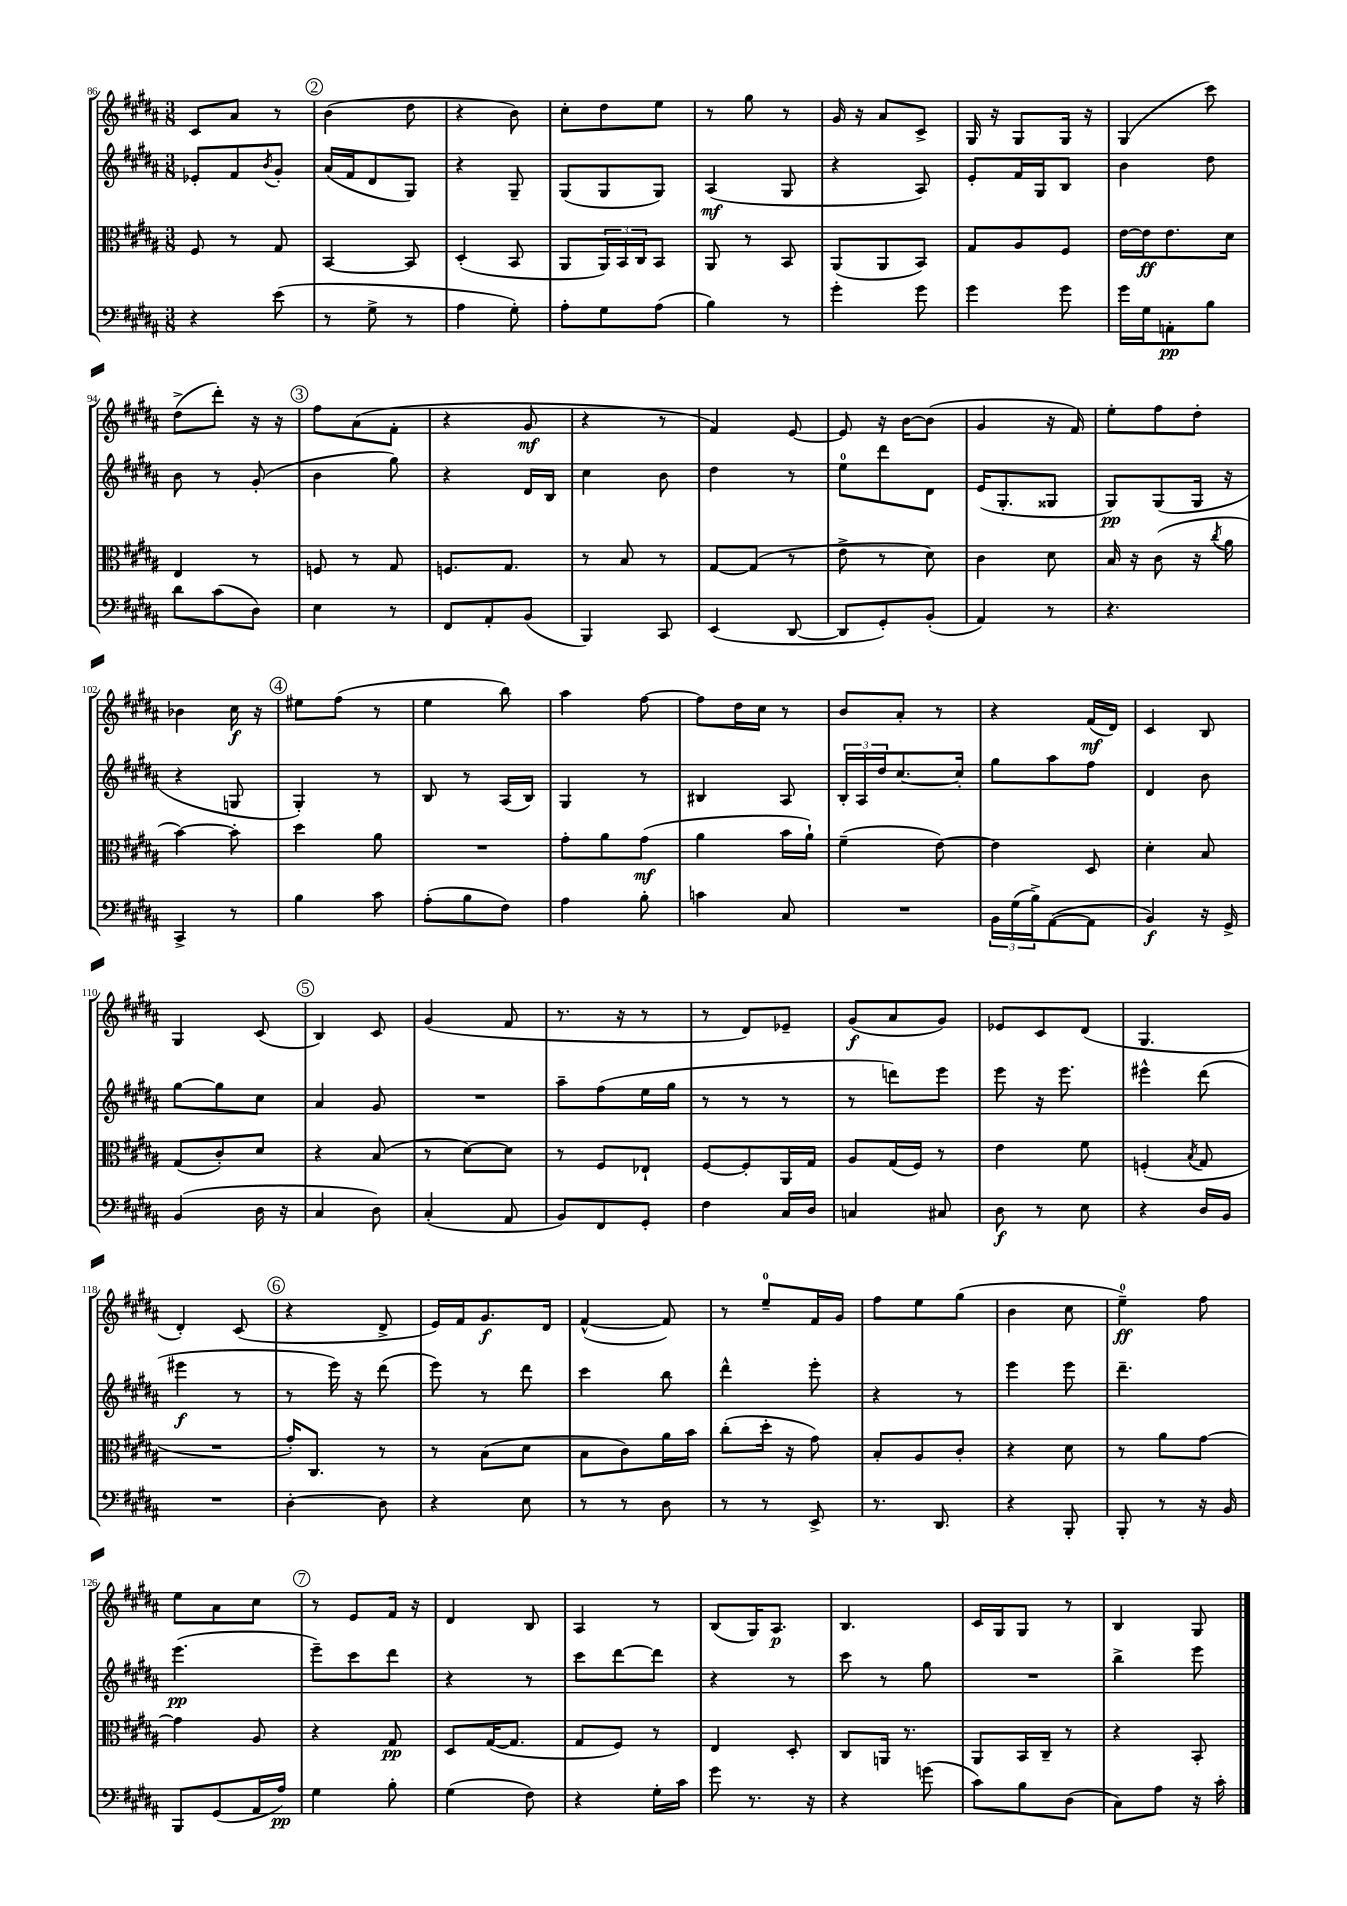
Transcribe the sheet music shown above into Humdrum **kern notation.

**kern	**kern	**kern	**kern
*staff4	*staff3	*staff2	*staff1
*clefF4	*clefC3	*clefG2	*clefG2
*k[f#c#g#d#a#]	*k[f#c#g#d#a#]	*k[f#c#g#d#a#]	*k[f#c#g#d#a#]
*M3/8	*M3/8	*M3/8	*M3/8
4r	8F#	8e-'	8c#
.	8r	8f#	8a#
.	.	8qb	.
(8e	8G#	8g#'	8r
=	=	=	=
8r	[4BB	(16a#	(4b
.	.	16f#	.
8G#^	.	8d#	.
8r	8BB]	8G#)	8dd#
=	=	=	=
4A#	(4D#'	4r	4r
8G#')	8BB	8G#~	8b)
=	=	=	=
8A#'	8AA#	(8G#	8cc#'
8G#	24AA#)	8G#	8dd#
.	24BB	.	.
.	24C#	.	.
(8A#	8BB	8G#)	8ee
=	=	=	=
4B)	8AA#	(4A#	8r
.	8r	.	8gg#
8r	8BB	8G#	8r
=	=	=	=
4g#'	(8AA#	4r	16g#
.	.	.	16r
.	8AA#	.	8a#
8g#	8BB)	8A#)	8c#^
=	=	=	=
4g#	8G#	8e'	16G#
.	.	.	16r
.	8A#	16f#	8G#
.	.	16G#	.
8g#	8F#	8B	16G#
.	.	.	16r
=	=	=	=
16g#	[16e	4b	(4G#
16G#	16e]	.	.
8AA'	8.e	.	.
8B	.	8dd#	8ccc#)
.	16d#	.	.
=	=	=	=
8d#	4E	8b	(8dd#^
(8c#	.	8r	8ddd#')
8D#)	8r	(8g#'	16r
.	.	.	16r
=	=	=	=
4E	8F	4b	8ff#
.	8r	.	(8a#
8r	8G#	8gg#)	8f#'
=	=	=	=
8FF#	8.F	4r	4r
8AA#'	.	.	.
.	8.G#	.	.
(8BB	.	16d#	8g#
.	.	16B	.
=	=	=	=
4BBB)	8r	4cc#	4r
.	8B	.	.
8CC#	8r	8b	8r
=	=	=	=
(4EE	[8G#	4dd#	4f#)
.	(8G#]	.	.
[8DD#	8r	8r	[8e
=	=	=	=
8DD#]	8e^	8ee	8e]
8GG#')	8r	8ddd#	16r
.	.	.	[16b
(8BB'	8d#)	8d#	(8b]
=	=	=	=
4AA#)	4c#	(16e	4g#
.	.	8.G#'	.
8r	8d#	8G##	16r
.	.	.	16f#)
=	=	=	=
4.r	16B	8G#)	8ee'
.	16r	.	.
.	(8c#	(8G#	8ff#
.	16r	16G#	8dd#'
.	8qcc#	.	.
.	16a#	16r	.
=	=	=	=
4CC#^	[4b)	4r	4b-
8r	8b']	8G	16cc#
.	.	.	16r
=	=	=	=
4B	4dd#	4G#')	8ee#
.	.	.	(8ff#
8c#	8a#	8r	8r
=	=	=	=
(8A#'	4.r	8B	4ee
8B	.	8r	.
8F#)	.	(16A#	8bb)
.	.	16B)	.
=	=	=	=
4A#	8g#'	4G#	4aa#
.	8a#	.	.
8B'	(8g#	8r	[8ff#
=	=	=	=
4c	4a#	4B#	8ff#]
.	.	.	16dd#
.	.	.	16cc#
8C#	16b	8A#	8r
.	16a#`)	.	.
=	=	=	=
4.r	(4f#~	24B'	8b
.	.	24A#	.
.	.	24dd#	.
.	.	[8.cc#	8a#'
.	[8e)	.	8r
.	.	16cc#']	.
=	=	=	=
24BB	4e]	8gg#	4r
(24G#	.	.	.
24B^)	.	.	.
([8AA#	.	8aa#	.
8AA#]	8D#	8ff#	(16f#
.	.	.	16d#)
=	=	=	=
4BB)	4d#'	4d#	4c#
16r	8B	8b	8B
16GG#^	.	.	.
=	=	=	=
(4BB	(8G#	[8gg#	4G#
.	8c#')	8gg#]	.
16D#	8d#	8cc#	(8c#
16r	.	.	.
=	=	=	=
4C#	4r	4a#	4B)
8D#)	(8B	8g#	8c#
=	=	=	=
(4C#'	8r	4.r	(4g#
.	[8d#)	.	.
8AA#	8d#]	.	8f#
=	=	=	=
8BB)	8r	8aa#~	8.r
8FF#	8F#	(8ff#	.
.	.	.	16r
8GG#'	8E-`	16ee	8r
.	.	16gg#	.
=	=	=	=
4F#	[8F#	8r	8r
.	8F#']	8r	8d#)
16C#	16AA#	8r	8e-~
16D#	16G#	.	.
=	=	=	=
4C	8A#	8r	(8g#
.	(16G#	8ddd)	8a#
.	16F#)	.	.
8C#	8r	8eee	8g#)
=	=	=	=
8D#	4e	8eee	8e-
8r	.	16r	8c#
.	.	8.eee	.
8E	8f#	.	(8d#
=	=	=	=
4r	(4F'	4eee#^^	4.G#
.	8qB	.	.
16D#	8G#	(8ddd#	.
16BB	.	.	.
=	=	=	=
4.r	4.r	4eee#	4d#')
.	.	8r	(8c#
=	=	=	=
[4D#'	16g#')	8r	4r
.	8.C#	.	.
.	.	16eee)	.
.	.	16r	.
8D#]	8r	(8ddd#	8d#^
=	=	=	=
4r	8r	8eee)	16e)
.	.	.	16f#
.	(8B	8r	8.g#
8E	8d#	8ddd#	.
.	.	.	16d#
=	=	=	=
8r	8B	4ccc#	([4f#^^
8r	8c#)	.	.
8D#	16a#	8bb	8f#])
.	16b	.	.
=	=	=	=
8r	(8cc#'	4ddd#^^	8r
8r	16dd#'	.	8ee~
.	16r	.	.
8EE^	8g#)	8eee'	16f#
.	.	.	16g#
=	=	=	=
8.r	8B'	4r	8ff#
.	8A#	.	8ee
8.DD#	.	.	.
.	8c#'	8r	(8gg#
=	=	=	=
4r	4r	4eee	4b
8BBB'	8d#	8eee	8cc#
=	=	=	=
8BBB'	8r	4.ddd#~	4ee~)
8r	8a#	.	.
16r	[8g#	.	8ff#
16BB	.	.	.
=	=	=	=
8BBB	4g#]	(4.eee	8ee
(8GG#	.	.	8a#
16AA#	8A#	.	8cc#
16A#)	.	.	.
=	=	=	=
4G#	4r	8eee~)	8r
.	.	8ccc#	8e
8B'	8G#	8ddd#	16f#
.	.	.	16r
=	=	=	=
(4G#	8D#	4r	4d#
.	([16G#	.	.
.	8.G#]	.	.
8F#)	.	8r	8B
=	=	=	=
4r	8G#	8ccc#	4A#
.	8F#)	[8ddd#	.
16G#'	8r	8ddd#]	8r
16c#	.	.	.
=	=	=	=
8g#	4E	4r	(8B
8.r	.	.	16G#)
.	.	.	8.A#
.	8D#'	8r	.
16r	.	.	.
=	=	=	=
4r	8C#	8ccc#	4.B
.	16AA	8r	.
.	8.r	.	.
(8g	.	8gg#	.
=	=	=	=
8c#)	8AA#	4.r	16c#
.	.	.	16G#
8B	16BB	.	8G#
.	16C#~	.	.
(8D#	8r	.	8r
=	=	=	=
8C#)	4r	4bb^	4B
8A#	.	.	.
16r	8BB'	8eee	8G#
16c#'	.	.	.
==	==	==	==
*-	*-	*-	*-
